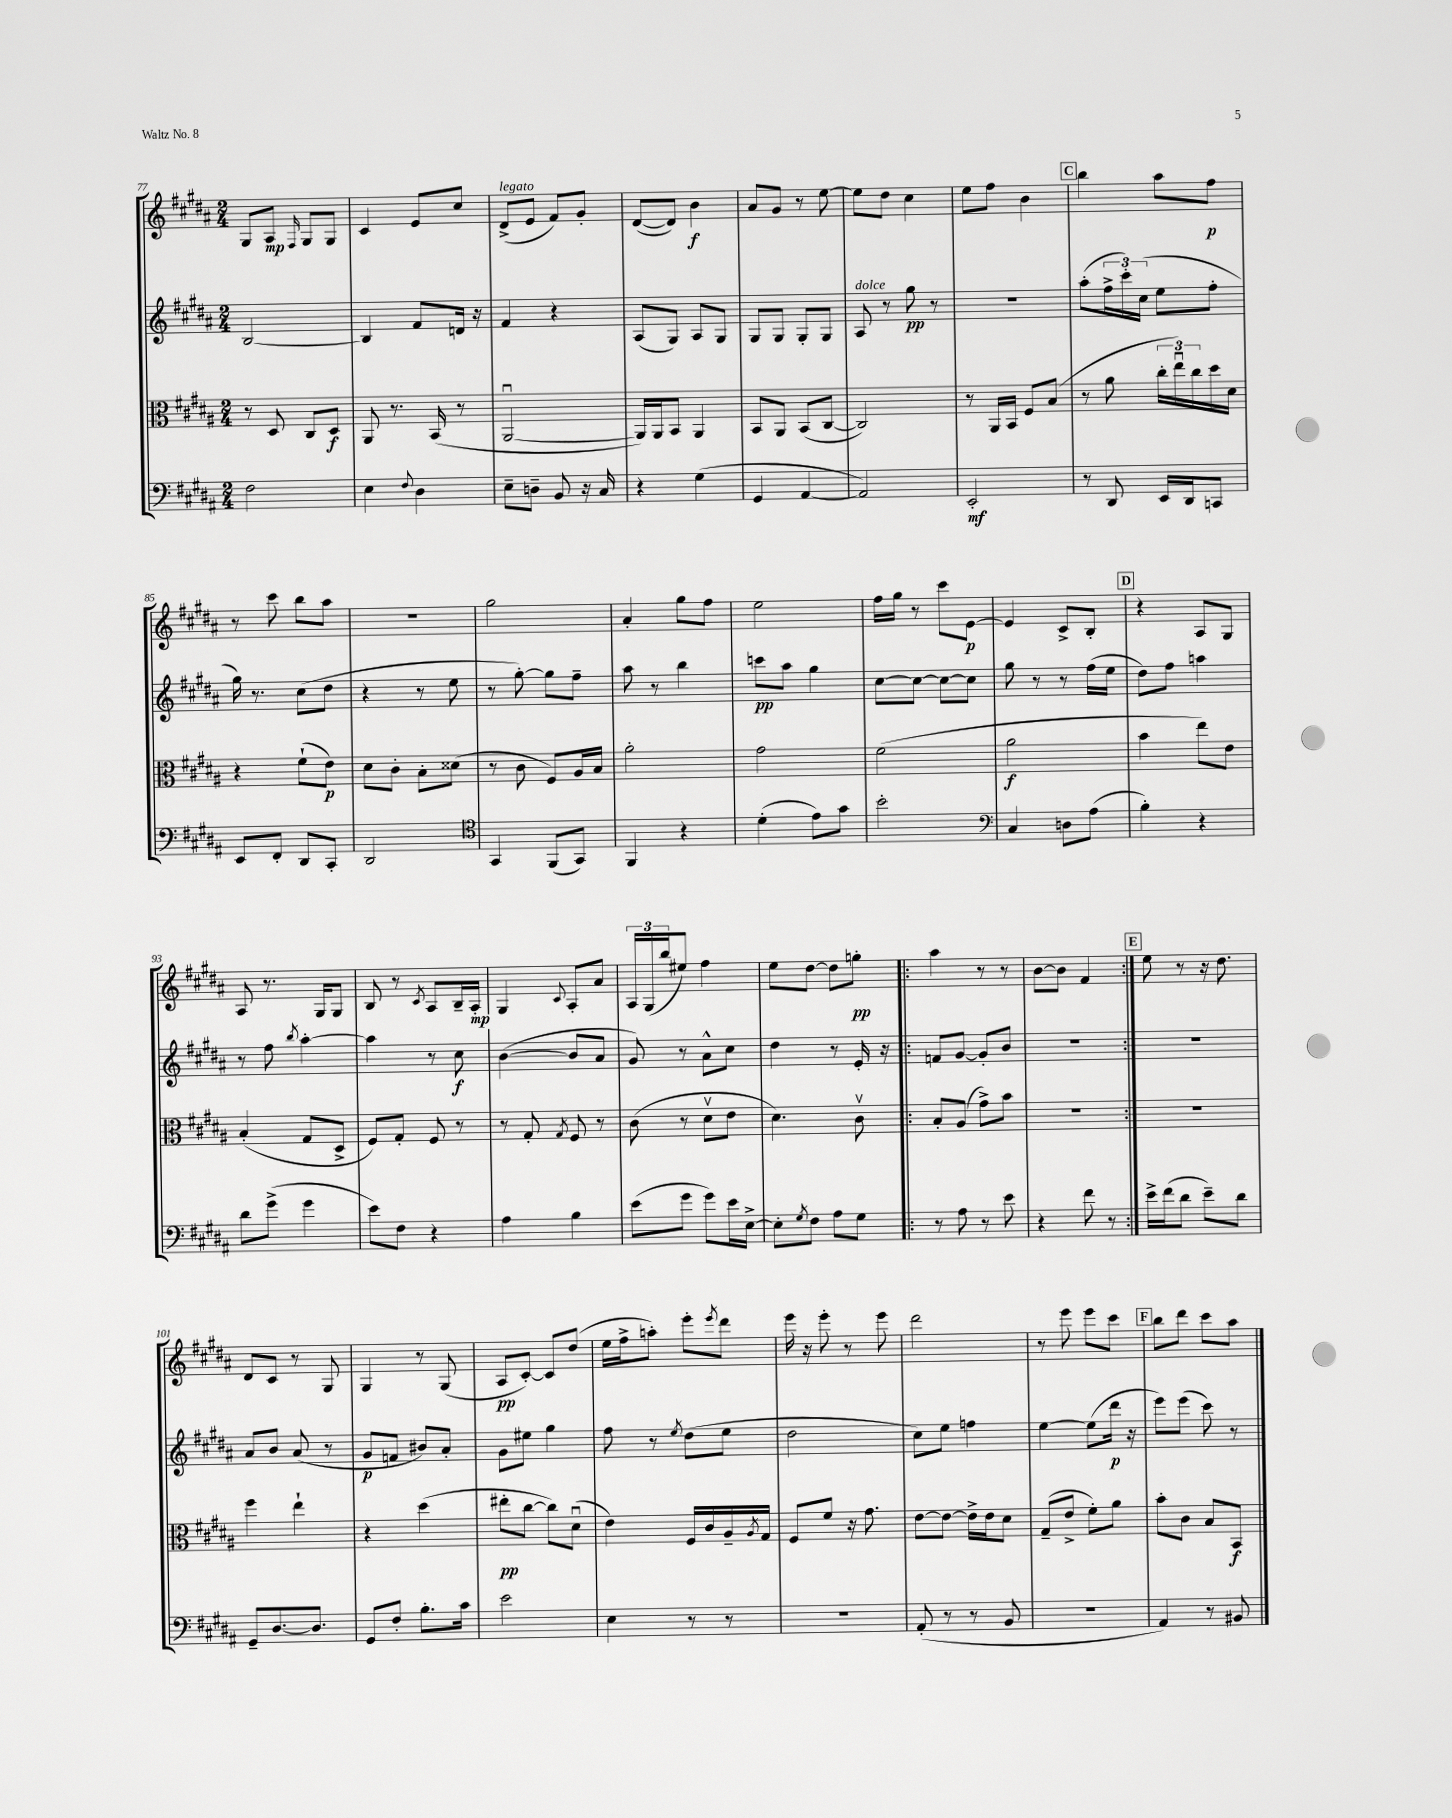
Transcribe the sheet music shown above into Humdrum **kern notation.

**kern	**kern	**kern	**kern
*staff4	*staff3	*staff2	*staff1
*clefF4	*clefC3	*clefG2	*clefG2
*k[f#c#g#d#a#]	*k[f#c#g#d#a#]	*k[f#c#g#d#a#]	*k[f#c#g#d#a#]
*M2/4	*M2/4	*M2/4	*M2/4
2F#	8r	[2B	8G#
.	8D#	.	8A#
.	.	.	16qqF#
.	8C#	.	8G#
.	8D#	.	8G#
=	=	=	=
4E	8AA#	4B]	4c#
.	8.r	.	.
8qqF#	.	.	.
4D#	.	8f#	8e
.	(16BB	.	.
.	8r	16d	8cc#
.	.	16r	.
=	=	=	=
8E~	[2AA#u	4f#	(8d#^
8D~	.	.	8e
8BB	.	4r	8f#)
16r	.	.	8g#'
16C#	.	.	.
=	=	=	=
4r	16AA#])	(8A#	([8d#
.	16AA#	.	.
.	8BB	8G#)	8d#])
(4G#	4AA#	8A#	4b
.	.	8G#	.
=	=	=	=
4GG#	8BB	8G#	8a#
.	8AA#	8G#	8g#
[4AA#	(8BB	8G#'	8r
.	[8C#	8G#	[8ee
=	=	=	=
2AA#])	2C#])	8A#	8ee]
.	.	8r	8dd#
.	.	8gg#	4cc#
.	.	8r	.
=	=	=	=
2EE'	8r	2r	8ee
.	16AA#	.	8ff#
.	16BB	.	.
.	8F#	.	4b
.	(8B	.	.
=	=	=	=
8r	8r	(8aa#'	4bb
8DD#	8a#	24ff#^	.
.	.	24ccc#')	.
.	.	(24cc#	.
16EE	24cc#'	8ee	8aa#
.	24eeu)	.	.
16DD#	.	.	.
.	24cc#	.	.
8CC	16dd#	8ff#'	8ff#
.	16d#	.	.
=	=	=	=
8EE	4r	16gg#)	8r
.	.	8.r	.
8FF#'	.	.	8ccc#
8DD#	(8f#`	(8cc#	8bb
8CC#'	8e)	8dd#	8aa#
=	=	=	=
2DD#	8d#	4r	2r
.	8c#'	.	.
.	8B'	8r	.
.	(8d##	8ee	.
=	=	=	=
*clefC4	*	*	*
4GG#	8r	8r	2gg#
.	8c#	[8gg#')	.
(8FF#	8F#)	8gg#]	.
8GG#)	16A#	8ff#~	.
.	16B	.	.
=	=	=	=
4FF#	2a#'	8aa#	4a#'
.	.	8r	.
4r	.	4bb	8gg#
.	.	.	8ff#
=	=	=	=
(4d#'	2g#	8ccc	2ee
.	.	8aa#	.
8e)	.	4gg#	.
8g#	.	.	.
=	=	=	=
2b'	(2f#	[8cc#	16ff#
.	.	.	16gg#
.	.	8cc#_	8r
.	.	8cc#_	8ccc#
.	.	8cc#]	[8e
=	=	=	=
*clefF4	*	*	*
4C#	2a#	8gg#	4e]
.	.	8r	.
8D	.	8r	8c#^
(8A#	.	(16ff#	8B'
.	.	16ee	.
=	=	=	=
4B')	4b	8dd#)	4r
.	.	8ff#	.
4r	8ee)	4aa	8A#
.	8e	.	8G#
=	=	=	=
8d#	(4B'	8r	8A#
(8g#^	.	8ff#	8.r
.	.	8qbb	.
4g#	8G#	[4aa#'	.
.	.	.	16G#
.	8D#^	.	8G#
=	=	=	=
8e)	8F#)	4aa#]	8B
8F#	8G#'	.	8r
.	.	.	8qc#
4r	8F#	8r	8A#
.	8r	8cc#	16B~
.	.	.	16A#'
=	=	=	=
4A#	8r	([4b	4G#
.	8G#'	.	.
.	8qG#	.	8qqc#
4B	8F#	8b]	8A#'
.	8r	8a#	8a#
=	=	=	=
(8e	(8c#	8g#)	24A#
.	.	.	(24G#
.	.	.	24bb
8g#	8r	8r	8ee#)
8g#)	8d#v	8a#^^	4ff#
16e	8e	8cc#	.
[16E^	.	.	.
=	=	=	=
8E']	4.d#)	4dd#	8ee
8qG#	.	.	.
8F#	.	.	[8dd#
8A#	.	8r	8dd#]
8G#	8c#v	16e'	8gg'
.	.	16r	.
=!|:	=!|:	=!|:	=!|:
8r	8B'	8f	4aa#
8A#	(8A#	[8g#	.
8r	8g#^)	8g#']	8r
8e	8b	8b	8r
=	=	=	=
4r	2r	2r	[8b
.	.	.	8b]
8f#	.	.	4f#
8r	.	.	.
=:|!	=:|!	=:|!	=:|!
16e^	2r	2r	8ee
(16f#	.	.	.
8d#	.	.	8r
8e~)	.	.	16r
.	.	.	8.dd#
8d#	.	.	.
=	=	=	=
8GG#~	4ff#	8a#	8d#
[8.D#	.	8b	8c#
.	4ee`	(8a#	8r
8.D#]	.	.	.
.	.	8r	8G#
=	=	=	=
8GG#	4r	8g#	4G#
8F#'	.	8f	.
8.B'	(4dd#	8b#)	8r
.	.	8a#'	(8G#
16c#	.	.	.
=	=	=	=
2e	8ee#'	8g#	8A#
.	[8cc#	8ee#	[8c#')
.	8cc#])	4gg#	8c#]
.	(8d#u	.	(8dd#
=	=	=	=
4E	4e)	8ff#	16ee
.	.	.	16ff#^
.	.	8r	8aa')
.	.	8qee	.
8r	16F#	(8dd#	8eee'
.	16c#	.	.
.	.	.	8qeee
8r	16A#~	8ee	8ddd#
.	8qA#	.	.
.	16G#	.	.
=	=	=	=
2r	8F#	2dd#	16eee
.	.	.	16r
.	8f#	.	8eee'
.	16r	.	8r
.	8.g#	.	.
.	.	.	8eee
=	=	=	=
(8AA#'	[8e	8cc#)	2ddd#
8r	8e_	8ee	.
8r	16e^]	4ff	.
.	16e	.	.
8BB	8d#	.	.
=	=	=	=
2r	(8G#~	[4ee	8r
.	8e^	.	8eee
.	8f#')	(8ee]	8eee
.	8a#	16ddd#	8ccc#
.	.	16r	.
=	=	=	=
4AA#)	8b'	8eee)	8bb
.	8c#	(8eee	8ddd#
8r	8B	8ccc#)	8ccc#
8BB#	8BB	8r	8aa#
==	==	==	==
*-	*-	*-	*-
